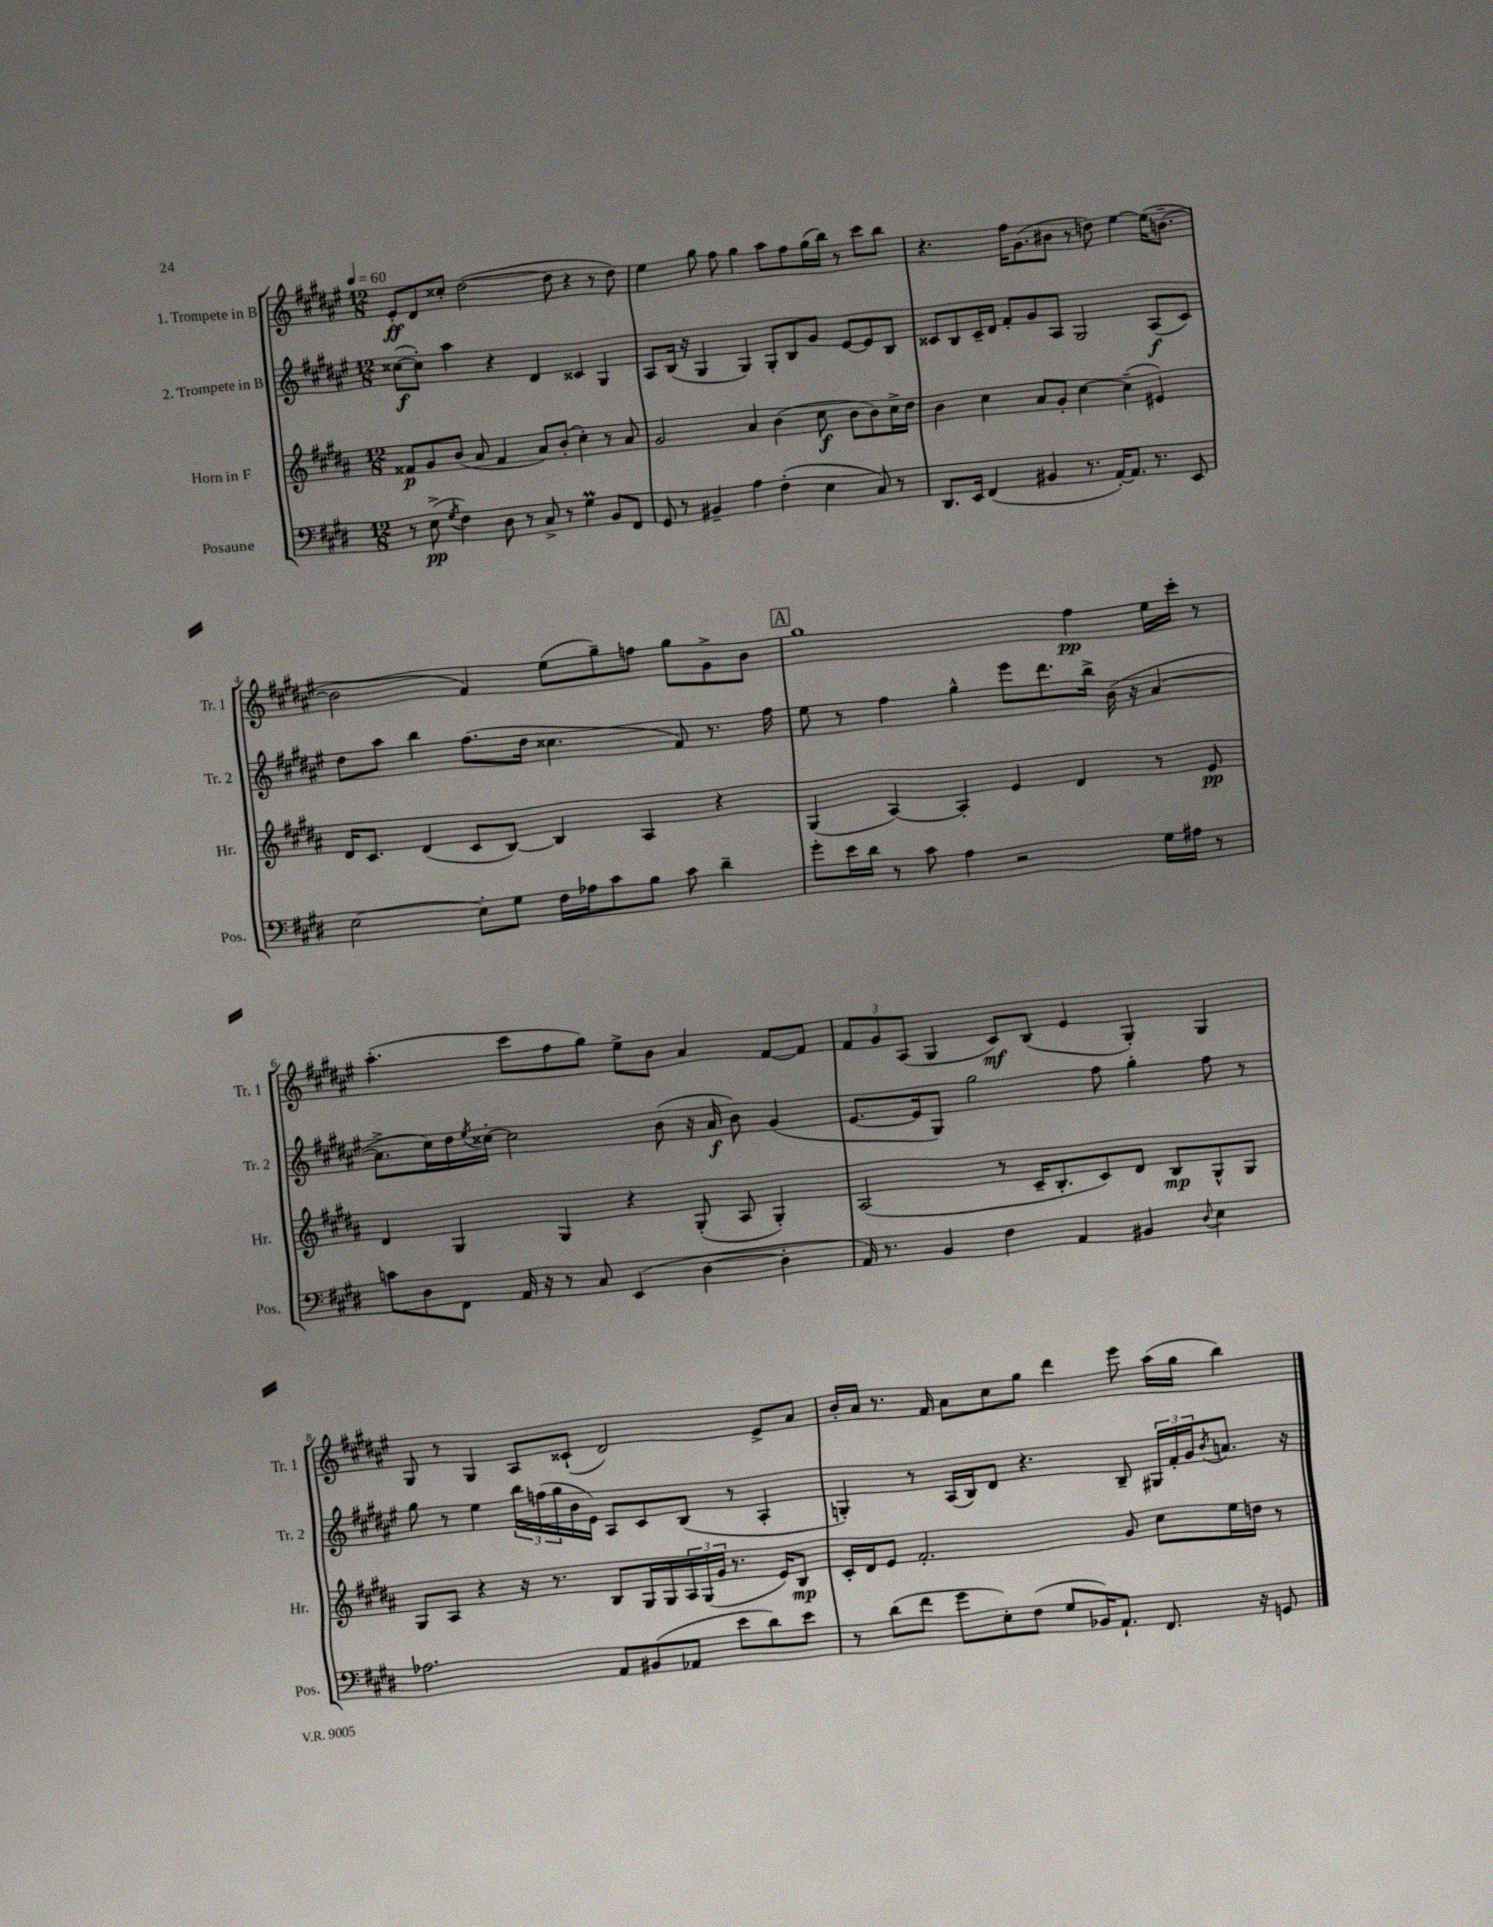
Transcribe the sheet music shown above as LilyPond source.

<<
\new StaffGroup <<
\new Staff = "s0" \with { instrumentName = "1. Trompete in B" shortInstrumentName = "Tr. 1" } {
    \clef treble \key fis \major \numericTimeSignature \time 12/8 \tempo 4 = 60
    eis'8-.\ff dis'8 cisis''8-. dis''2~( dis''8 r4 r8 dis''8) |
    eis''4 gis''8 fis''8 gis''4 ais''8 fis''8 gis''16( b''16) r8 cis'''8 b''8 |
    r4. fis''16 gis'8.( bis'8 r8 d''8) eis''4~ eis''16( b'8.~-- |
    b'2 fis'4) eis''8( gis''8--) f''8 gis''8 gis'8-> b'8 |
    \mark \markup { \box "A" } gis''1 fis''4\pp eis''16 cis'''16-. r8 |
    ais''4.-.( cis'''8 fis''8 gis''8) eis''8-> b'8 ais'4 fis'8~ fis'8 |
    \tuplet 3/2 { fis'8 gis'8 ais8( } gis4 cis'8\mf) b8( eis'4 gis4-.) gis4 |
    gis8 r8 gis4 ais8 cisis'8-!( dis'2) eis'8-> ais'8 |
    b'16-. ais'16 r8. fis'16 ais'8 cis''8 gis''8 dis'''4 eis'''8 ais''16( gis''16 b''4) \bar "|." |
}
\new Staff = "s1" \with { instrumentName = "2. Trompete in B" shortInstrumentName = "Tr. 2" } {
    \clef treble \key fis \major \numericTimeSignature \time 12/8
    cisis''8~\f( cisis''8-.) ais''4 r4 dis'4 cisis'4 gis4 |
    ais8 b16( r16 gis4 gis4) gis8-. b8 gis'8 eis'8~ eis'8 b8 |
    cisis'8 b8 cisis'16-- dis'16 fis'8-. gis'8 ais8 gis2 ais8\f( cisis'8) |
    dis''8 ais''8 b''4 fis''8.( dis''16 cisis''4. fis'8) r8. fis''16 |
    \mark \markup { \box "A" } eis''8 r8 fis''4 gis''4-^ eis'''8 dis'''8. b''16-> b'16( r16 ais'4~ |
    ais'8.-> cis''16) dis''16 \acciaccatura { eis''8 } cisis''16~-. cisis''2 b'8( r16 ais'16\f b'8) gis'4( |
    eis'8.~ eis'16 gis8) gis''2 fis''8 gis''4-. fis''8 r8 |
    gis''8 r8 eis''4 \tuplet 3/2 { b''16 f''16( gis''16 } b'16 eis'16) ais8 cis'8 b8( r8 ais4-. |
    g4-.) r8 ais16( b16) dis'8 r4. b8-- \tuplet 3/2 { gis16 fis'16-. gis'16 } \acciaccatura { b'8 } a'8. r16 \bar "|." |
}
\new Staff = "s2" \with { instrumentName = "Horn in F" shortInstrumentName = "Hr." } {
    \clef treble \key b \major \numericTimeSignature \time 12/8
    fisis'8\p gis'8 b'8( ais'8 fisis'4 ais'8) b'8-.( cis''4-.) r8 ais'8 |
    gis'2 ais'4 b'4( cis''8\f b'8 b'8) cis''16-> dis''16 |
    b'4 cis''4 ais'8 gis'8-. cis''4~ cis''4--( eis'4) |
    dis'16 cis'8. dis'4( cis'8 b8~) b4 ais4 r4 |
    \mark \markup { \box "A" } gis4( ais4~) ais4-. e'4 dis'4 r8 e'8\pp |
    dis'4 gis4 gis4 r4 gis8-.( ais8 gis4-.) |
    ais2( r8 cis'16-- b8.-. cis'8) dis'8 b8\mp gis8-^ gis8 |
    gis8 ais8 r4 r16 r8. b8 gis16 gis16 \tuplet 3/2 { ais16 gis16( gis'16 } r8. e'16) b8\mp |
    cis'16-. dis'16 e'8 fis'2.-. gis'8 cis''8 e''16 d''16 r8 \bar "|." |
}
\new Staff = "s3" \with { instrumentName = "Posaune" shortInstrumentName = "Pos." } {
    \clef bass \key e \major \numericTimeSignature \time 12/8
    r8 e8->\pp( \acciaccatura { gis8 } fis4) dis8 r8 cis8-> r8 gis4\prall b,8 fis,8 |
    gis,8 r8 bis,4-- a4 fis4-.( e4 cis8) r8 |
    dis,8. e,16 fis,4( bis,4 r8. a,16~-.) a,8. r8. e,8 |
    e2~ e8-. gis8 fis16 aes16 cis'8 b8 cis'8 dis'4-- |
    \mark \markup { \box "A" } gis'8-. e'16 dis'16 r8 cis'8 a4 r2 gis16 ais16 r8 |
    c'8 dis8 fis,8 a,16 r16 r8 cis8 e,4( dis4~ dis4-. |
    a,16) r8. b,4 fis4 a,4 bis,4 \appoggiatura { dis8 } e4 |
    aes2. a,8 bis,8( aes,8 e'8 dis'8) e'8 |
    r8 dis'8( fis'8 gis'8 e8-.) fis8( gis8 bes,16) a,8.-! fis,8. r16 g,8 \bar "|." |
}
>>
>>
